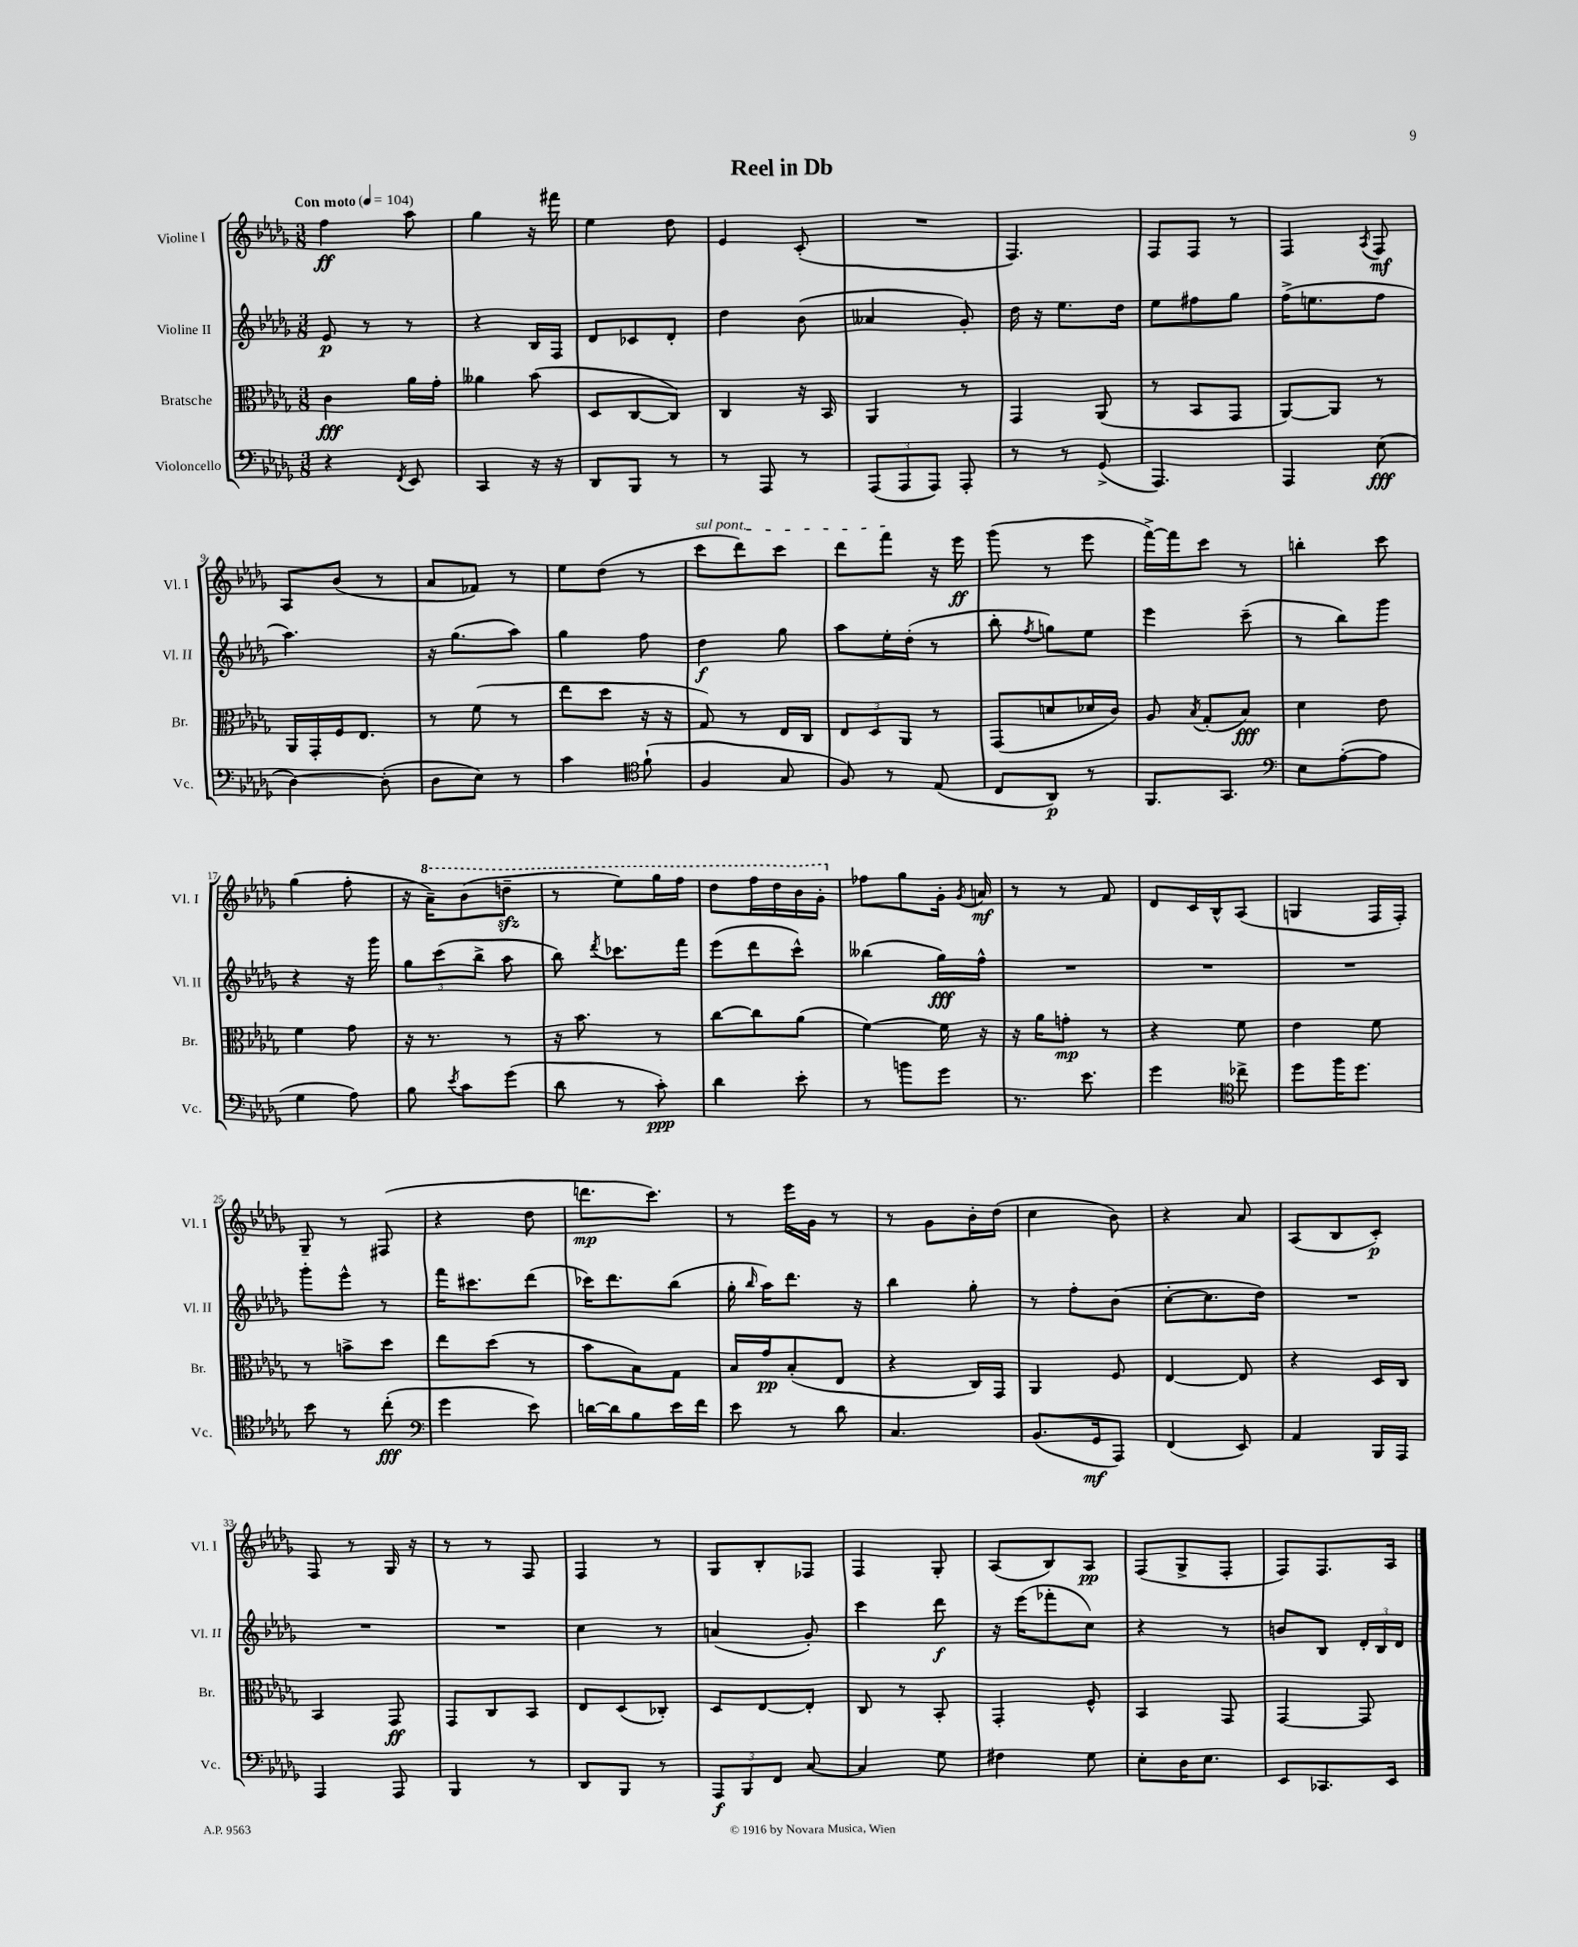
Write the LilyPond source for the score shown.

\header { title = "Reel in Db" }
<<
\new StaffGroup <<
\new Staff = "s0" \with { instrumentName = "Violine I" shortInstrumentName = "Vl. I" } {
    \clef treble \key des \major \numericTimeSignature \time 3/8 \tempo "Con moto" 4 = 104
    \autoBeamOff f''4\ff aes''8 |
    ges''4 r16 fis'''16 |
    ees''4 des''8 |
    ees'4 c'8-.( |
    R4. |
    f4.) |
    f8[ f8] r8 |
    f4 \acciaccatura { aes8 } f8\mf |
    aes8[ bes'8]( r8 |
    aes'8[ fes'8]) r8 |
    ees''8[ des''8]( r8 |
    \once \override TextSpanner.bound-details.left.text = \markup { \italic "sul pont." } c'''8[\startTextSpan des'''8) c'''8] |
    des'''8[ f'''8]\stopTextSpan r16 ees'''16\ff |
    ges'''8( r8 ees'''8 |
    f'''16[~->) f'''16 c'''8] r8 |
    b''4-. c'''8 |
    ges''4( f''8-. |
    r16 \ottava #1 aes''16[--) bes''8( d'''8]--\sfz |
    r8 ees'''8[) ges'''16 f'''16] |
    des'''8[ f'''16 des'''16 bes''16 ges''16]-. \ottava #0 |
    fes''8[ ges''8 ges'16]-. \acciaccatura { ges'8 } a'16\mf |
    r8 r8 f'8 |
    des'8[ c'16 bes16-^ aes8]( |
    g4 f16[ f16]-.) |
    ges8-- r8 fis8( |
    r4 des''8 |
    d'''8.[\mp c'''8.]) |
    r8 ees'''16[ ges'16] r8 |
    r8 ges'8[ bes'16-. des''16]( |
    c''4 bes'8) |
    r4 aes'8 |
    aes8[( bes8 c'8]-.\p) |
    f8 r8 ges16 r16 |
    r8 r8 f8 |
    f4 r8 |
    ges8[ bes8-. fes8] |
    f4 ges8-. |
    aes8[( bes8) aes8]\pp |
    f8[( ges8-> f8]-. |
    f8[) f8. aes16] \bar "|." |
}
\new Staff = "s1" \with { instrumentName = "Violine II" shortInstrumentName = "Vl. II" } {
    \clef treble \key des \major \numericTimeSignature \time 3/8
    \autoBeamOff ees'8\p r8 r8 |
    r4 bes16[ f16] |
    des'8[ ces'8 des'8]-. |
    des''4 bes'8( |
    aeses'4 ges'8-.) |
    des''16 r16 ees''8.[ des''16] |
    ees''8[ fis''8 ges''8] |
    f''16[->( e''8. f''8] |
    aes''4.) |
    r16 ges''8.[( aes''8]) |
    ges''4 f''8 |
    des''4\f ges''8 |
    aes''8[ ees''16-. des''16]-.( r8 |
    bes''8-. \acciaccatura { f''8 } g''8[) ees''8] |
    ees'''4 c'''8--( |
    r8 bes''8[) ges'''8] |
    r4 r16 ges'''16 |
    \tuplet 3/2 { ges''8[ c'''8( bes''8]-> } aes''8 |
    bes''8) \acciaccatura { des'''8 } ces'''8.[ f'''16] |
    ees'''8[( des'''8 c'''8]-^) |
    beses''4( ges''16[\fff) f''16]-^ |
    R4. |
    R4. |
    R4. |
    ges'''8[-. ees'''8]-^ r8 |
    f'''16[ cis'''8. des'''8]( |
    ces'''16[) des'''8. bes''8]( |
    ges''16-. \grace { bes''16 } aes''16[) des'''8.] r16 |
    bes''4 ges''8-. |
    r8 f''8[-. bes'8]( |
    c''8[~-. c''8. des''16]) |
    R4. |
    R4. |
    R4. |
    c''4 r8 |
    a'4( ges'8-.) |
    c'''4 des'''8\f |
    r16 ees'''16[( fes'''8-. c''8]) |
    r4 r8 |
    b'8[ bes8] \tuplet 3/2 { des'16[-. bes16 des'16] } \bar "|." |
}
\new Staff = "s2" \with { instrumentName = "Bratsche" shortInstrumentName = "Br." } {
    \clef alto \key des \major \numericTimeSignature \time 3/8
    \autoBeamOff c'4\fff aes'16[ ges'16]-. |
    aeses'4 bes'8( |
    des8[ c8~ c8]) |
    c4 r16 bes,16 |
    aes,4 r8 |
    ges,4 aes,8( |
    r8 bes,8[ ges,8] |
    aes,8[~) aes,8] r8 |
    aes,16[ ges,16-. f16 ees8.] |
    r8 f'8( r8 |
    ees''8[ des''8] r16 r16 |
    ges8) r8 ees16[ c16] |
    \tuplet 3/2 { ees8[ des8 aes,8] } r8 |
    ges,8[( d'8 des'16 c'16]) |
    aes8 \acciaccatura { bes8 } ges8[-.( bes8]\fff) |
    des'4 ees'8 |
    f'4 ges'8 |
    r16 r8. r8 |
    r16 bes'8. r8 |
    c''8[~ c''8 aes'8]( |
    f'4~) f'16 r16 |
    r16 aes'16[ g'8]-.\mp r8 |
    r4 f'8 |
    ees'4 f'8 |
    r8 b'8[-> des''8] |
    ees''8[ des''8]( r8 |
    bes'8[ bes8) ges8] |
    bes16[ ges'16\pp bes8-.( ees8] |
    r4 c16[) ges,16] |
    aes,4 f8 |
    ees4~ ees8 |
    r4 des16[ c16] |
    bes,4 ges,8\ff |
    ges,8[ c8 bes,8] |
    ees8[ des8( ces8]-.) |
    des8[ ees8~ ees8]-. |
    c8 r8 bes,8-. |
    ges,4-. f8-^ |
    bes,4 ges,8 |
    ges,4~ ges,8 \bar "|." |
}
\new Staff = "s3" \with { instrumentName = "Violoncello" shortInstrumentName = "Vc." } {
    \clef bass \key des \major \numericTimeSignature \time 3/8
    \autoBeamOff r4 \acciaccatura { f,8 } ees,8 |
    c,4 r16 r16 |
    des,8[ bes,,8] r8 |
    r8 aes,,8 r8 |
    \tuplet 3/2 { aes,,8[( aes,,8 aes,,8]) } aes,,8-. |
    r8 r8 ges,8->( |
    aes,,4.) |
    aes,,4 ees8\fff( |
    des4~) des8-.( |
    des8[ ees8]) r8 |
    c'4 \clef tenor f'8-!( |
    f4 ges8 |
    f8) r8 ees8( |
    c8[ aes,8]\p) r8 |
    f,8.[ ges,8.] |
    \clef bass ees8[ aes8~-.( aes8] |
    ges4 aes8) |
    bes8 \acciaccatura { ees'8 } c'8[ ges'8]( |
    des'8 r8 c'8-.\ppp) |
    des'4 ees'8-. |
    r8 b'8[ ges'8] |
    r8. ees'8. |
    ges'4 \clef tenor ces''8-> |
    des''8[ f''16 des''8.] |
    bes'8 r8 c''8-.\fff( |
    \clef bass ges'4 ees'8) |
    d'16[~ d'16 bes8 ees'16 f'16] |
    ees'8 r8 des'8 |
    c4. |
    bes,8.[( ges,16\mf aes,,8]) |
    f,4( ees,8) |
    aes,4 bes,,16[ aes,,16] |
    aes,,4 aes,,8 |
    bes,,4 r8 |
    des,8[ bes,,8] r8 |
    \tuplet 3/2 { aes,,8[\f bes,,8 f,8] } c8~ |
    c4 ges8 |
    fis4 ges8 |
    ees8[-. des16 ees8.] |
    ees,8[ ces,8. ees,16] \bar "|." |
}
>>
>>
